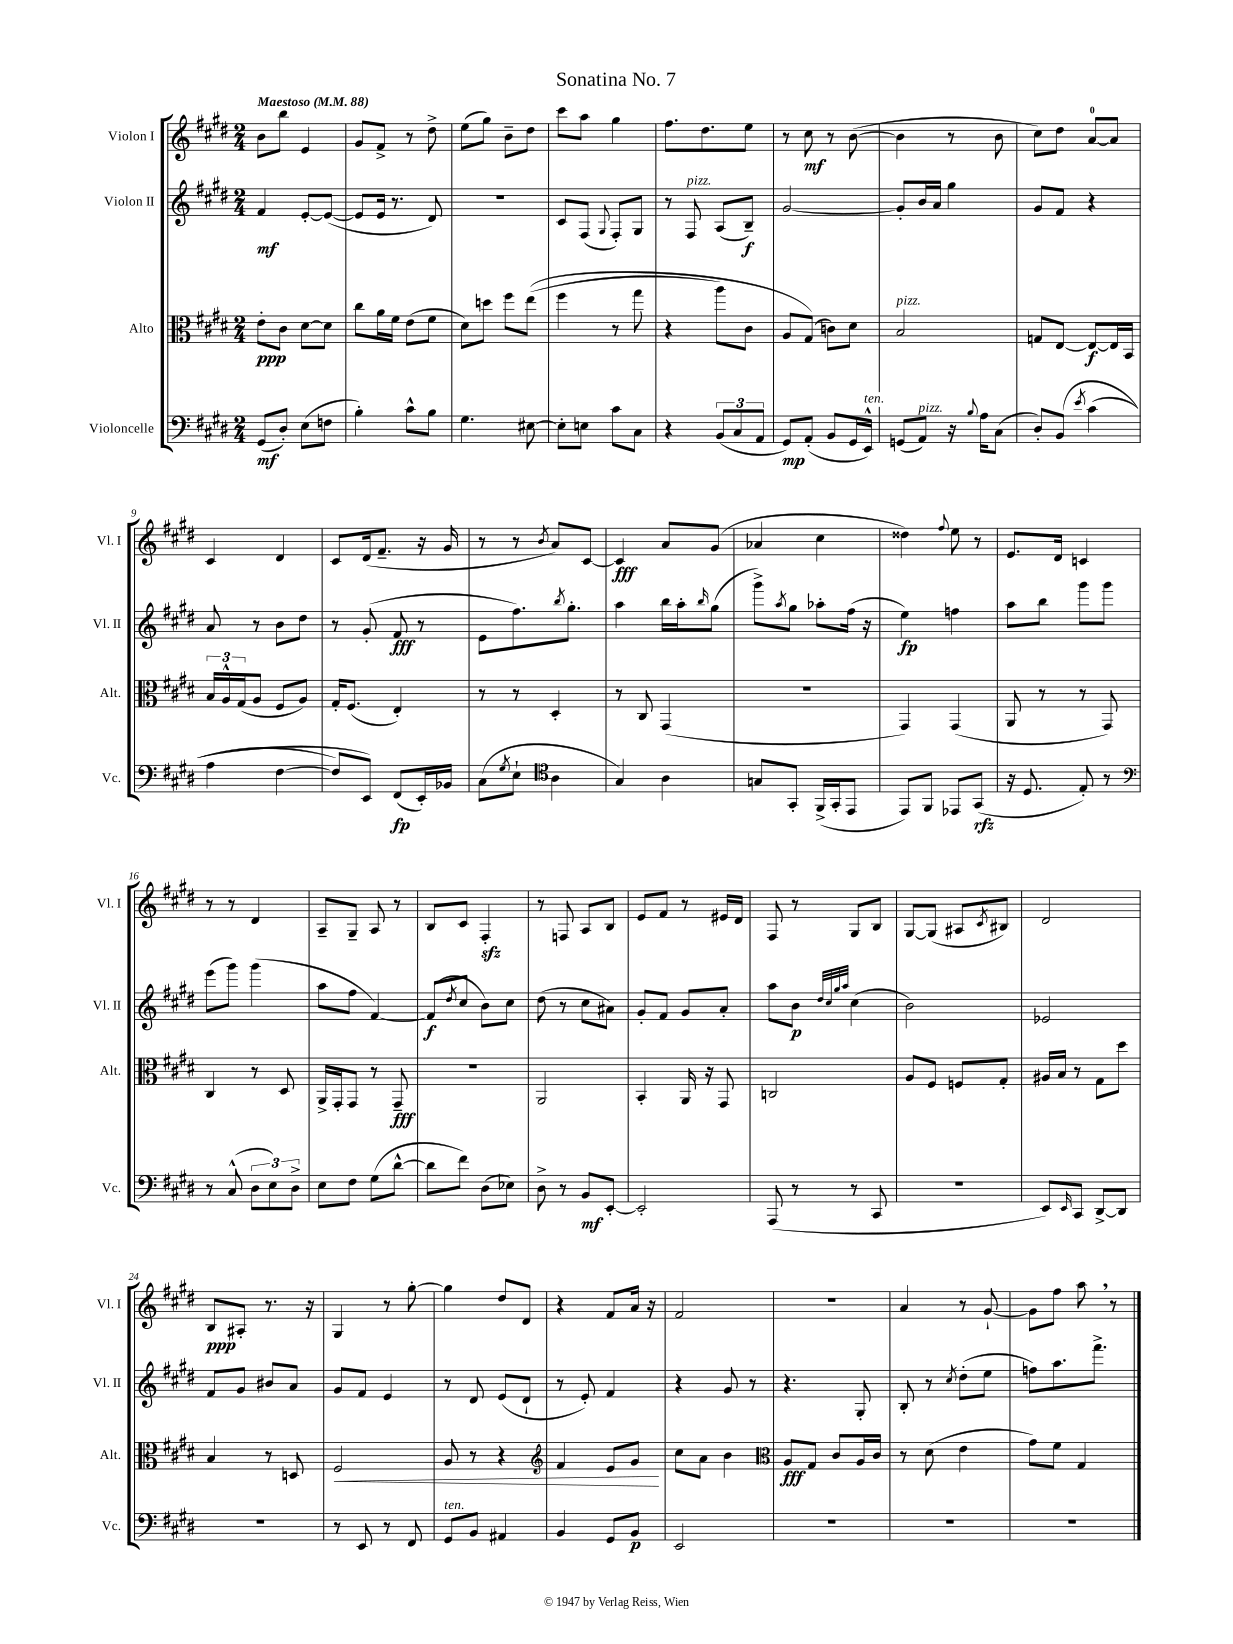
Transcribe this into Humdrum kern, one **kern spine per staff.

**kern	**dynam	**kern	**dynam	**kern	**dynam	**kern	**dynam
*part4	*part4	*part3	*part3	*part2	*part2	*part1	*part1
*staff4	*staff4	*staff3	*staff3	*staff2	*staff2	*staff1	*staff1
*I"Violoncelle	*	*I"Alto	*	*I"Violon II	*	*I"Violon I	*
*I'Vc.	*	*I'Alt.	*	*I'Vl. II	*	*I'Vl. I	*
*clefF4	*	*clefC3	*	*clefG2	*	*clefG2	*
*k[f#c#g#d#]	*	*k[f#c#g#d#]	*	*k[f#c#g#d#]	*	*k[f#c#g#d#]	*
*M2/4	*	*M2/4	*	*M2/4	*	*M2/4	*
*MM88	*	*MM88	*	*MM88	*	*MM88	*
=1	=1	=1	=1	=1	=1	=1	=1
!	!	!	!	!	!	!LO:TX:a:B:t=Maestoso	!
(8GG#/L	mf	8e'\L	ppp	4f#/	mf	8b\L	.
8D#'/J)	.	8c#\J	.	.	.	8bb\J	.
(8E\L	.	[8d#\L	.	[8e'/L	.	4e/	.
8Fn\J	.	8d#\J]	.	(8e/J_	.	.	.
=2	=2	=2	=2	=2	=2	=2	=2
4B'\)	.	8cc#\L	.	8e/L]	.	8g#/L	.
.	.	16a\L	.	16e/Jk	.	8f#^/J	.
.	.	16f#\JJ	.	8.r	.	.	.
8c#^^\L	.	(8e\L	.	.	.	8r	.
8B\J	.	8f#\J	.	8d#/)	.	8dd#^\	.
=3	=3	=3	=3	=3	=3	=3	=3
4.G#\	.	8d#\L)	.	2r	.	(8ee\L	.
.	.	8ddn\J	.	.	.	8gg#\J)	.
.	.	8ff#\L	.	.	.	8b~\L	.
[8E#X\	.	((8ee\J	.	.	.	8dd#\J	.
=4	=4	=4	=4	=4	=4	=4	=4
8E#'\L]	.	4ff#\	.	8c#/L	.	8ccc#\L	.
8En\J	.	.	.	(8F#/J	.	8aa\J	.
.	.	.	.	8qqG#/	.	.	.
8c#\L	.	8r	.	8F#'/L)	.	4gg#\	.
8C#\J	.	8gg#\	.	8G#/J	.	.	.
=5	=5	=5	=5	=5	=5	=5	=5
4r	.	4r	.	8r	.	8.ff#\L	.
!	!	!	!	!LO:TX:a:i:t=pizz.	!	!	!
.	.	.	.	8F#/	.	.	.
.	.	.	.	.	.	8.dd#\	.
(12BB/L	.	8aa\L)	.	(8A/L	.	.	.
12C#/	.	.	.	.	.	.	.
.	.	8c#\J	.	8B~/J)	f	8ee\J	.
12AA/J	.	.	.	.	.	.	.
=6	=6	=6	=6	=6	=6	=6	=6
8GG#/L)	mp	8A/L	.	[2g#/	.	8r	.
(8AA'/J	.	(8G#/J)	.	.	.	8cc#\	mf
8BB/L	.	8cn\L)	.	.	.	8r	.
16GG#/L	.	8d#\J	.	.	.	([8b\	.
!LO:TX:a:i:t=ten.	!	!	!	!	!	!	!
16EE^^/JJ)	.	.	.	.	.	.	.
=7	=7	=7	=7	=7	=7	=7	=7
!	!	!LO:TX:a:i:t=pizz.	!	!	!	!	!
(8GGn/L	.	2B/	.	8g#'/L]	.	4b\]	.
!LO:TX:a:i:t=pizz.	!	!	!	!	!	!	!
8AA/J)	.	.	.	16b/L	.	.	.
.	.	.	.	16a/JJ	.	.	.
16r	.	.	.	4gg#\	.	8r	.
8qqB/	.	.	.	.	.	.	.
16A\KL	.	.	.	.	.	.	.
(8C#\J	.	.	.	.	.	8b\	.
=8	=8	=8	=8	=8	=8	=8	=8
8D#'/L)	.	8Gn/L	.	8g#/L	.	8cc#\L)	.
(8BB/J	.	[8E/J	.	8f#/J	.	8dd#\J	.
8qe/	.	.	.	.	.	.	.
(4c#\	.	8E/L_	f	4r	.	[8a/L	.
.	.	16E/L]	.	.	.	8a/J]	.
.	.	16BB/JJ	.	.	.	.	.
!!LO:LB:g=z
=9	=9	=9	=9	=9	=9	=9	=9
4A\	.	24B/LL	.	8a/	.	4c#/	.
.	.	24A^^/	.	.	.	.	.
.	.	(24G#/J	.	.	.	.	.
.	.	8A/J	.	8r	.	.	.
[4F#\	.	8F#/L	.	8b\L	.	4d#/	.
.	.	8A/J)	.	8dd#\J	.	.	.
=10	=10	=10	=10	=10	=10	=10	=10
8F#/L])	.	16G#'/KL	.	8r	.	8c#/L	.
.	.	(8.F#/J	.	.	.	.	.
8EE/J)	.	.	.	(8g#'/	.	(16d#/k	.
.	.	.	.	.	.	8.f#~/J	.
(8FF#/L	fp	4E'/)	.	8f#/	fff	.	.
16EE'/L)	.	.	.	8r	.	16r	.
16BB-X/JJ	.	.	.	.	.	16g#/	.
=11	=11	=11	=11	=11	=11	=11	=11
(8C#\L	.	8r	.	8e\L	.	8r	.
8qG#/	.	.	.	.	.	.	.
8E`\J	.	8r	.	8.ff#\)	.	8r	.
*clefC4	*	*	*	*	*	*	*
.	.	.	.	.	.	8qb/	.
4A\	.	4D#'/	.	.	.	8a/L)	.
.	.	.	.	8qbb/	.	.	.
.	.	.	.	8.gg#'\J	.	.	.
.	.	.	.	.	.	[8c#/J	.
=12	=12	=12	=12	=12	=12	=12	=12
4G#/)	.	8r	.	4aa\	.	4c#/]	fff
.	.	8C#/	.	.	.	.	.
4A\	.	(4GG#/	.	16bb\LL	.	8a/L	.
.	.	.	.	16aa'\J	.	.	.
.	.	.	.	16qqbb/	.	.	.
.	.	.	.	(8gg#\J	.	(8g#/J	.
=13	=13	=13	=13	=13	=13	=13	=13
8Gn/L	.	2r	.	8ggg#^\L)	.	4a-X/	.
.	.	.	.	8qaa/	.	.	.
8GG#'/J	.	.	.	8gg#\J	.	.	.
(16FF#^/LL	.	.	.	8aa-X'\L	.	4cc#\	.
16GG#'/J	.	.	.	.	.	.	.
8EE/J	.	.	.	(16ff#\Jk	.	.	.
.	.	.	.	16r	.	.	.
=14	=14	=14	=14	=14	=14	=14	=14
8EE/L)	.	4GG#/)	.	4ee\)	fp	4dd##X\)	.
8FF#/J	.	.	.	.	.	.	.
.	.	.	.	.	.	8qqff#/	.
8EE-X/L	.	(4GG#/	.	4ffn\	.	8ee\	.
(8GG#/J	rfz	.	.	.	.	8r	.
=15	=15	=15	=15	=15	=15	=15	=15
16r	.	8AA/	.	8aa\L	.	8.e/L	.
8.D#/	.	.	.	.	.	.	.
.	.	8r	.	8bb\J	.	.	.
.	.	.	.	.	.	16d#/Jk	.
8E'/)	.	8r	.	8ggg#\L	.	4cn/	.
8r	.	8GG#/)	.	8ggg#\J	.	.	.
!!LO:LB:g=z
=16	=16	=16	=16	=16	=16	=16	=16
*clefF4	*	*	*	*	*	*	*
8r	.	4C#/	.	(8eee\L	.	8r	.
(8C#^^/	.	.	.	8ggg#\J)	.	8r	.
12D#\L	.	8r	.	(4ggg#\	.	4d#/	.
12E\)	.	.	.	.	.	.	.
.	.	8D#/	.	.	.	.	.
12D#^\J	.	.	.	.	.	.	.
=17	=17	=17	=17	=17	=17	=17	=17
8E\L	.	16AA^/LL	.	8aa\L	.	8A~/L	.
.	.	16GG#'/J	.	.	.	.	.
8F#\J	.	8GG#/J	.	8ff#\J	.	8G#~/J	.
(8G#\L	.	8r	.	[4f#/)	.	8A/	.
[8d#^^\J	.	8GG#~/	fff	.	.	8r	.
=18	=18	=18	=18	=18	=18	=18	=18
8d#\L]	.	2r	.	(8f#/L]	f	8B/L	.
.	.	.	.	8qdd#/	.	.	.
8f#\J)	.	.	.	8cc#/J	.	8c#/J	.
(8D#\L	.	.	.	8b\L)	.	4F#zz'/	.
8E-X\J)	.	.	.	8cc#\J	.	.	.
=19	=19	=19	=19	=19	=19	=19	=19
8D#^\	.	2AA/	.	(8dd#\	.	8r	.
8r	.	.	.	8r	.	8Fn/	.
8BB/L	mf	.	.	8cc#\L	.	8A/L	.
[8EE'/J	.	.	.	8a#X\J)	.	8B/J	.
=20	=20	=20	=20	=20	=20	=20	=20
2EE'/]	.	4BB'/	.	8g#'/L	.	8e/L	.
.	.	.	.	8f#/J	.	8f#/J	.
.	.	16AA/	.	8g#/L	.	8r	.
.	.	16r	.	.	.	.	.
.	.	8GG#/	.	8a'/J	.	16e#X/LL	.
.	.	.	.	.	.	16d#/JJ	.
=21	=21	=21	=21	=21	=21	=21	=21
(8AAA/	.	2Cn/	.	8aa\L	.	8F#/	.
8r	.	.	.	8b\J	p	8r	.
.	.	.	.	32qqdd#/LLL	.	.	.
.	.	.	.	32qqcc#/	.	.	.
.	.	.	.	32qqgg#/	.	.	.
.	.	.	.	32qqaa/JJJ	.	.	.
8r	.	.	.	(4cc#\	.	8G#/L	.
8CC#/	.	.	.	.	.	8B/J	.
=22	=22	=22	=22	=22	=22	=22	=22
2r	.	8A/L	.	2b\)	.	[8G#/L	.
.	.	8F#/J	.	.	.	(8G#/J]	.
.	.	8Fn/L	.	.	.	8A#X/L	.
.	.	.	.	.	.	8qc#/	.
.	.	8G#'/J	.	.	.	8B#X/J)	.
=23	=23	=23	=23	=23	=23	=23	=23
8EE/L)	.	16A#X/LL	.	2e-X/	.	2d#/	.
.	.	16B/JJ	.	.	.	.	.
16qqEE/	.	.	.	.	.	.	.
8CC#/J	.	8r	.	.	.	.	.
[8DD#^/L	.	8G#\L	.	.	.	.	.
8DD#/J]	.	8dd#\J	.	.	.	.	.
!!LO:LB:g=z
=24	=24	=24	=24	=24	=24	=24	=24
2r	.	4B/	.	8f#/L	.	8B/L	ppp
.	.	.	.	8g#/J	.	8A#X'/J	.
.	.	8r	.	8b#X/L	.	8.r	.
.	.	8Dn/	.	8a/J	.	.	.
.	.	.	.	.	.	16r	.
=25	=25	=25	=25	=25	=25	=25	=25
!	!	!	!LO:HP:b	!	!	!	!
8r	.	2F#/	<	8g#/L	.	4G#/	.
8EE/	.	.	.	8f#/J	.	.	.
8r	.	.	.	4e/	.	8r	.
8FF#/	.	.	.	.	.	[8gg#'\	.
=26	=26	=26	=26	=26	=26	=26	=26
!LO:TX:a:i:t=ten.	!	!	!	!	!	!	!
8GG#/L	.	8A/	.	8r	.	4gg#\]	.
8BB/J	.	8r	.	8d#/	.	.	.
4AA#X/	.	4r	.	(8e/L	.	8dd#/L	.
.	.	.	.	8d#`/J	.	8d#/J	.
=27	=27	=27	=27	=27	=27	=27	=27
*	*	*clefG2	*	*	*	*	*
4BB/	.	4f#/	.	8r	.	4r	.
.	.	.	.	8e'/)	.	.	.
8GG#/L	.	8e/L	.	4f#/	.	8f#/L	.
8BB/J	p	8g#/J	.	.	.	16a/Jk	.
.	.	.	.	.	.	16r	.
.	.	.	[	.	.	.	.
=28	=28	=28	=28	=28	=28	=28	=28
2EE/	.	8cc#\L	.	4r	.	2f#/	.
.	.	8a\J	.	.	.	.	.
.	.	4b\	.	8g#/	.	.	.
.	.	.	.	8r	.	.	.
=29	=29	=29	=29	=29	=29	=29	=29
*	*	*clefC3	*	*	*	*	*
2r	.	8A/L	fff	4.r	.	2r	.
.	.	8G#/J	.	.	.	.	.
.	.	8c#/L	.	.	.	.	.
.	.	16A/L	.	8G#'/	.	.	.
.	.	16c#/JJ	.	.	.	.	.
=30	=30	=30	=30	=30	=30	=30	=30
2r	.	8r	.	8B'/	.	4a/	.
.	.	(8d#\	.	8r	.	.	.
.	.	.	.	8qcc#/	.	.	.
.	.	4e\	.	(8dd#'\L	.	8r	.
.	.	.	.	8ee\J	.	[8g#`/	.
=31	=31	=31	=31	=31	=31	=31	=31
2r	.	8g#\L)	.	8ffn\L)	.	8g#\L]	.
.	.	8f#\J	.	8.aa\	.	8ff#\J	.
.	.	4G#/	.	.	.	8aa,\	.
.	.	.	.	8.fff#^\J	.	.	.
.	.	.	.	.	.	8r	.
==	==	==	==	==	==	==	==
*-	*-	*-	*-	*-	*-	*-	*-
